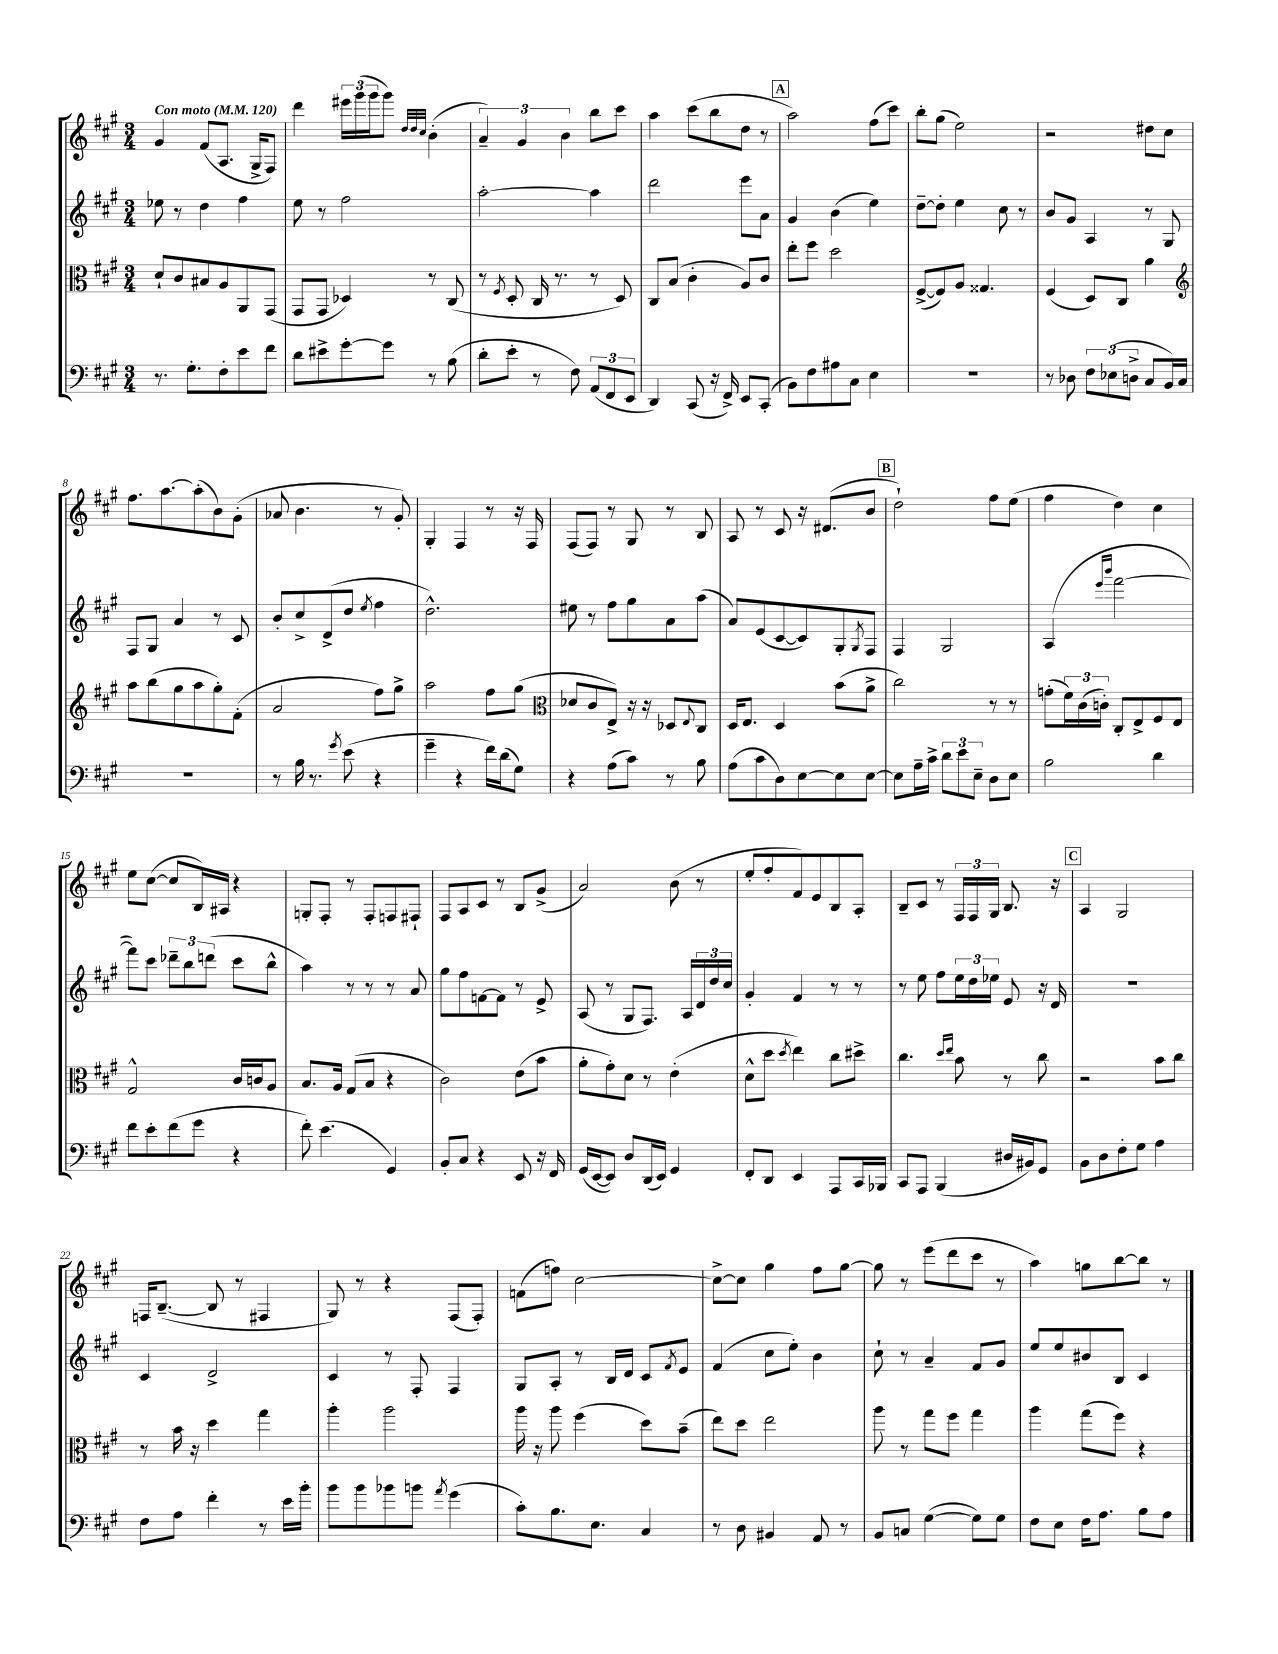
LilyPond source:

<<
\new StaffGroup <<
\new Staff = "s0" {
    \clef treble \key a \major \numericTimeSignature \time 3/4 \tempo "Con moto" 4 = 120
    gis'4 fis'8( a8. gis16-> fis8) |
    d'''4 \tuplet 3/2 { eis'''16 gis'''16( gis'''16 } gis'''8) \grace { d''32 d''32 cis''32 } b'4-.( |
    \tuplet 3/2 { a'4--) gis'4 b'4 } b''8 cis'''8 |
    a''4 cis'''8( b''8 d''8 r8 |
    \mark \markup { \box "A" } a''2) fis''8( cis'''8) |
    b''8-. gis''8( e''2) |
    r2 dis''8 cis''8 |
    fis''8. a''8.~ a''8-.( b'8) gis'8-.( |
    aes'8 b'4. r8 gis'8-.) |
    gis4-. fis4 r8 r16 fis16 |
    fis8( fis8) r8 gis8 r8 b8 |
    a8 r8 cis'8 r16 dis'8.( b'8 |
    \mark \markup { \box "B" } d''2-!) fis''8 e''8( |
    fis''4 d''4) cis''4 |
    e''8 cis''8~( cis''8 b16) ais16 r4 |
    g8-. fis8-. r8 fis8-. f8 fis8-! |
    fis8 a8 cis'8 r8 b8 gis'8->( |
    a'2) b'8( r8 |
    e''8-. fis''8-. fis'8) e'8 b8 a8-. |
    b8-- cis'8 r8 \tuplet 3/2 { fis16 fis16 gis16 } b8. r16 |
    \mark \markup { \box "C" } a4 gis2 |
    f16 b8.~--( b8 r8 fis4 |
    gis8) r8 r4 fis8( fis8-.) |
    f'8( f''8) cis''2~ |
    cis''8~-> cis''8 gis''4 fis''8 gis''8~ |
    gis''8 r8 e'''8( d'''8 cis'''8 r8 |
    a''4) g''8 b''8~ b''8 r8 \bar "|." |
}
\new Staff = "s1" {
    \clef treble \key a \major \numericTimeSignature \time 3/4
    ees''8 r8 d''4 fis''4 |
    e''8 r8 fis''2 |
    a''2~-. a''4 |
    d'''2 e'''8 a'8 |
    \mark \markup { \box "A" } gis'4 b'4( e''4) |
    d''8~-- d''8-. e''4 cis''8 r8 |
    b'8 gis'8 a4 r8 gis8 |
    fis8 gis8 a'4 r8 cis'8 |
    b'8-. cis''8-> d'8->( d''8 \acciaccatura { e''8 } fis''4 |
    d''2.-^) |
    eis''8 r8 fis''8 gis''8 a'8 a''8( |
    a'8) e'8( cis'8~ cis'8) gis8-. \acciaccatura { gis8 } fis8 |
    \mark \markup { \box "B" } fis4 gis2 |
    a4( \grace { e'''16 b'''16 } fis'''2~ |
    fis'''8) cis'''8 \tuplet 3/2 { des'''8-- b''8 d'''8( } cis'''8 b''8-^ |
    a''4) r8 r8 r8 a'8 |
    gis''8 fis''8 f'8~ f'8 r8 e'8-> |
    a8( r8 gis8 fis8.) a16 \tuplet 3/2 { d'16 d''16 cis''16 } |
    gis'4-. fis'4 r8 r8 |
    r8 e''8 fis''8 \tuplet 3/2 { e''16 d''16 ees''16 } e'8 r16 d'16 |
    \mark \markup { \box "C" } R2. |
    cis'4 d'2-> |
    cis'4 r8 fis8-. fis4 |
    gis8 a8-. r8 b16 d'16 cis'8 \acciaccatura { fis'8 } e'8 |
    fis'4( cis''8 e''8-.) b'4 |
    cis''8-! r8 a'4-- fis'8 gis'8 |
    e''8 e''8 bis'8 b8 cis'4 \bar "|." |
}
\new Staff = "s2" {
    \clef alto \key a \major \numericTimeSignature \time 3/4
    d'8-! cis'8 bis8 a8 a,8 gis,8( |
    gis,8 gis,8 des4) r8 cis8( |
    r8 \acciaccatura { fis8 } d8-. cis16 r8. r8 d8) |
    cis8 b8( cis'4-. a8) cis'8 |
    \mark \markup { \box "A" } e''8-. fis''8 d''2 |
    fis8~->( fis8) a8 gisis4. |
    fis4( d8) cis8 a'4 |
    \clef treble a''8 b''8( gis''8 a''8 gis''8-.) fis'8-.( |
    a'2 fis''8) gis''8-> |
    a''2 fis''8 gis''8( |
    \clef alto des'8 cis'8 e8->) r16 r16 des8 \appoggiatura { e8 } cis8 |
    d16 e8. d4 b'8( a'8-> |
    \mark \markup { \box "B" } cis''2) r8 r8 |
    g'8-.( \tuplet 3/2 { fis'16) cis'16( c'16-.) } cis8-. e8-> fis8 e8 |
    gis2-^ cis'16 c'16 a8 |
    b8. a16 gis8( b8 r4 |
    cis'2) e'8( b'8 |
    a'8-. gis'8-.) d'8 r8 e'4-.( |
    d'8-^ d''8 \acciaccatura { d''8 } e''4) cis''8 dis''8-> |
    cis''4. \grace { d''16 e''16 } b'8 r8 cis''8 |
    \mark \markup { \box "C" } r2 b'8 cis''8 |
    r8 b'16 r16 d''4 gis''4 |
    a''4-. a''2 |
    a''16 r16 a''8 fis''4( d''8) b'8--( |
    e''8) d''8 e''2 |
    a''8 r8 gis''8 fis''8 gis''4 |
    a''4 gis''8( fis''8) r4 \bar "|." |
}
\new Staff = "s3" {
    \clef bass \key a \major \numericTimeSignature \time 3/4
    r8. gis8.-. fis8-. e'8 fis'8 |
    d'8 eis'8-> gis'8~-. gis'8 r8 b8( |
    d'8-. e'8-. r8 fis8) \tuplet 3/2 { a,8( fis,8 e,8 } |
    d,4) cis,8( r16 fis,16->) e,8 cis,8-.( |
    \mark \markup { \box "A" } b,8) fis8 ais8 cis8 e4 |
    R2. |
    r8 des8 \tuplet 3/2 { fis8 ees8( d8-> } cis8 b,16) cis16 |
    R2. |
    r8 b16 r8. \acciaccatura { gis'8 } e'8( r4 |
    gis'4-- r4 fis'16) d'16( gis8) |
    r4 a8( cis'8) r8 b8 |
    a8( cis'8 d8) e8~ e8 e8~ |
    \mark \markup { \box "B" } e8 a16-- cis'16-> \tuplet 3/2 { d'8 e'8 e8-- } d8 e8 |
    b2 d'4 |
    fis'8 e'8-. fis'8( gis'8 r4 |
    fis'8-.) e'4.( gis,4) |
    b,8-. cis8 r4 e,8 r16 fis,16 |
    gis,16( e,16~ e,8) d8 d,16( e,16) gis,4 |
    fis,8-. d,8 e,4 a,,8 cis,16 bes,,16 |
    cis,8 a,,8 b,,4( dis16 bis,16) gis,8 |
    \mark \markup { \box "C" } b,8 d8 fis8-. gis8 a4 |
    fis8 a8 fis'4-. r8 e'16 b'16-. |
    b'8 b'8 bes'8 b'8 \acciaccatura { a'8 } gis'4( |
    cis'8-.) b8. e8. cis4 |
    r8 d8 bis,4 a,8 r8 |
    b,8 c8 gis4~( gis8) gis8 |
    fis8 e8 fis16 a8. b8 a8 \bar "|." |
}
>>
>>
